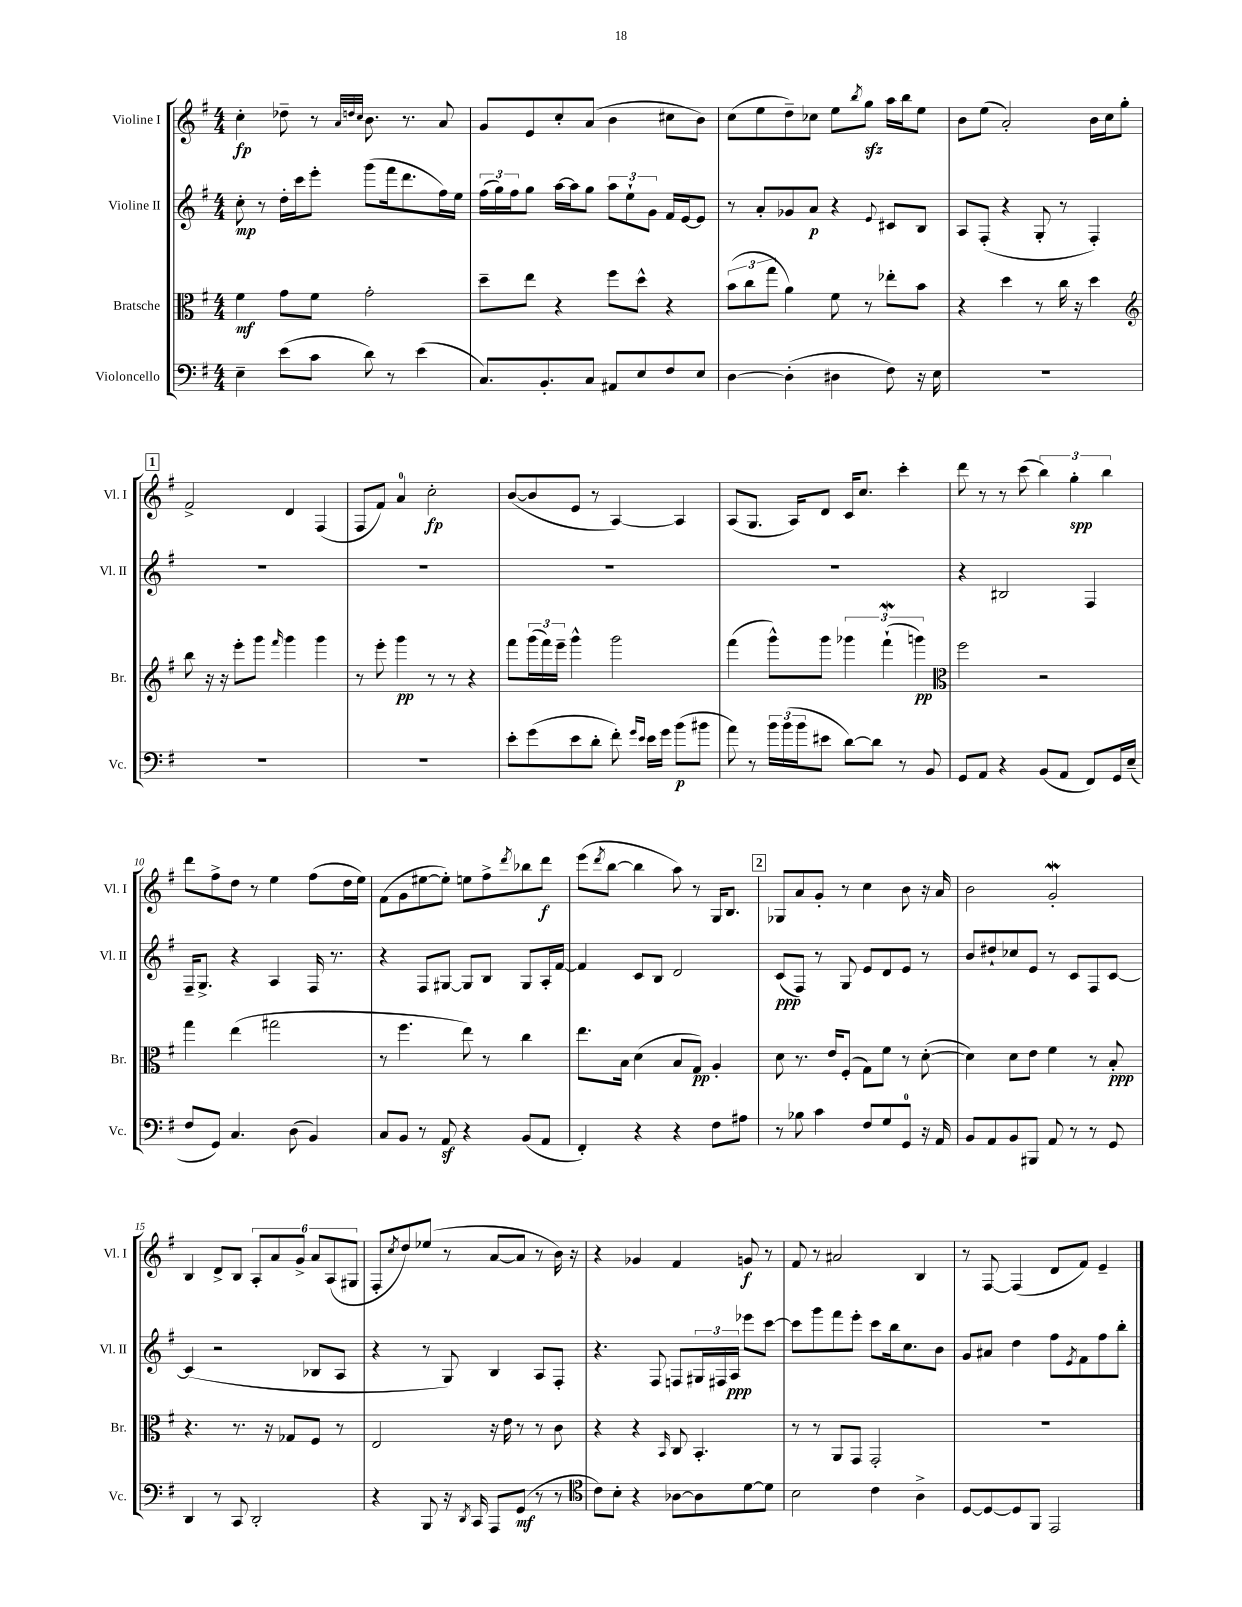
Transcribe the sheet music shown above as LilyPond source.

<<
\new StaffGroup <<
\new Staff = "s0" \with { instrumentName = "Violine I" shortInstrumentName = "Vl. I" } {
    \clef treble \key g \major \numericTimeSignature \time 4/4
    c''4-.\fp des''8-- r8 \grace { a'32 d''32 c''32 } b'8. r8. a'8 |
    g'8 e'8 c''8-. a'8( b'4 cis''8 b'8) |
    c''8( e''8 d''8--) ces''8 e''8 \acciaccatura { b''8 } g''8\sfz a''16 b''16 e''8 |
    b'8 e''8( a'2-.) b'16 c''16 g''8-. |
    \mark \markup { \box "1" } fis'2-> d'4 fis4( |
    fis8 fis'8) a'4-0 c''2-.\fp |
    b'8~( b'8 e'8 r8 a4~) a4 |
    a8( g8. a16) d'8 c'16 c''8. c'''4-. |
    d'''8 r8 r8 c'''8( \tuplet 3/2 { b''4) g''4-.\spp b''4 } |
    d'''8 fis''8-> d''8 r8 e''4 fis''8( d''16 e''16) |
    fis'8( g'8 eis''8~ eis''8-.) e''8 fis''8-> \acciaccatura { d'''8 } bes''8 d'''8\f |
    e'''8( \acciaccatura { d'''8 } b''8~ b''4 a''8) r8 g16 b8. |
    \mark \markup { \box "2" } ges8 a'8 g'8-. r8 c''4 b'8 r16 a'16 |
    b'2 g'2-.\mordent |
    b4 d'8-> b8 \tuplet 6/4 { a8-. a'8 g'8-> a'8 a8( gis8 } |
    fis8-. \acciaccatura { c''8 } d''8) ees''8( r8 a'8~ a'8 r8 b'16) r16 |
    r4 ges'4 fis'4 g'8\f r8 |
    fis'8 r8 ais'2 b4 |
    r8 fis8~ fis4( d'8 fis'8) e'4-- \bar "|." |
}
\new Staff = "s1" \with { instrumentName = "Violine II" shortInstrumentName = "Vl. II" } {
    \clef treble \key g \major \numericTimeSignature \time 4/4
    c''8-.\mp r8 d''16-. c'''16 e'''8-. g'''8( fis'''16 d'''8. fis''16) e''16 |
    \tuplet 3/2 { fis''16( g''16) fis''16 } g''8 a''16~ a''16 g''8 \tuplet 3/2 { a''8 e''8-! g'8 } fis'16 e'16~ e'8 |
    r8 a'8-. ges'8 a'8\p r4 \appoggiatura { e'8 } cis'8 b8 |
    a8 fis8-.( r4 g8-. r8 fis4-.) |
    \mark \markup { \box "1" } R1 |
    R1 |
    R1 |
    R1 |
    r4 bis2 fis4 |
    fis16-- g8.-> r4 a4 fis16 r8. |
    r4 fis8 gis8~ gis8 b8 gis8 a16-. fis'16~ |
    fis'4 c'8 b8 d'2 |
    \mark \markup { \box "2" } c'8\ppp( fis8) r8 g8 e'8 d'8 e'8 r8 |
    b'8 dis''8-! ces''8 e'8 r8 c'8 fis8 c'8~ |
    c'4( r2 bes8 a8 |
    r4 r8 g8) b4 a8 fis8-. |
    r4. fis8 f8 \tuplet 3/2 { gis16 fis16 a16\ppp } ees'''8 c'''8~ |
    c'''8 g'''8 fis'''8 e'''8-. c'''8 b''16 c''8. b'8 |
    g'8 ais'8 d''4 fis''8 \acciaccatura { e'8 } fis'8 fis''8 b''8-. \bar "|." |
}
\new Staff = "s2" \with { instrumentName = "Bratsche" shortInstrumentName = "Br." } {
    \clef alto \key g \major \numericTimeSignature \time 4/4
    fis'4\mf g'8 fis'8 g'2-. |
    d''8-- e''8 r4 fis''8 d''8-^ r4 |
    \tuplet 3/2 { b'8( c''8 g''8 } a'4) fis'8 r8 ees''8-. b'8 |
    r4 d''4 r8 c''16 r16 d''4 |
    \mark \markup { \box "1" } \clef treble b''8 r16 r16 e'''8-. g'''8 \grace { fis'''16 } g'''4 g'''4 |
    r8 e'''8-. g'''4\pp r8 r8 r4 |
    fis'''8 \tuplet 3/2 { g'''16( fis'''16) e'''16-- } g'''4-^ g'''2 |
    fis'''4( g'''8-^) g'''8 \tuplet 3/2 { ges'''4 fis'''4-!\mordent( g'''4\pp) } |
    \clef alto fis''2 r2 |
    g''4 e''4( gis''2 |
    r8 fis''4. e''8) r8 c''4 |
    e''8. b16 d'4( b8 g8\pp) a4-. |
    \mark \markup { \box "2" } d'8 r8. e'16 fis8-.( g8) fis'8 r8 d'8~-.( |
    d'4) d'8 e'8 fis'4 r8 b8-.\ppp |
    r4. r8. r16 ges8 fis8 r8 |
    e2 r16 e'16 r8 r8 c'8 |
    r4 r4 \grace { b,16 } c8 b,4.-. |
    r8 r8 a,8 g,8 g,2-. |
    R1 \bar "|." |
}
\new Staff = "s3" \with { instrumentName = "Violoncello" shortInstrumentName = "Vc." } {
    \clef bass \key g \major \numericTimeSignature \time 4/4
    e4-- e'8( c'8 d'8) r8 e'4( |
    c8.) b,8.-. c8 ais,8 e8 fis8 e8 |
    d4~ d4-.( dis4 fis8) r16 e16 |
    R1 |
    \mark \markup { \box "1" } R1 |
    R1 |
    e'8-. g'8( e'8 d'8-. fis'8-.) \grace { g'16 e'16 } e'16 g'16 b'8\p( bis'8 |
    a'8) r8 \tuplet 3/2 { b'16 b'16( b'16 } eis'8 d'8~) d'8 r8 b,8 |
    g,8 a,8 r4 b,8( a,8 fis,8) g,16 e16--( |
    fis8 g,8) c4. d8( b,4) |
    c8 b,8 r8 a,8\sf r4 b,8( a,8 |
    fis,4-.) r4 r4 fis8 ais8 |
    \mark \markup { \box "2" } r8 bes8 c'4 fis8 g8 g,8-0 r16 a,16 |
    b,8 a,8 b,8 bis,,8 a,8 r8 r8 g,8 |
    d,4 r8 c,8 d,2-. |
    r4 b,,8 r16 \acciaccatura { d,8 } c,16 a,,8 g,8\mf( r8 r8 |
    \clef tenor c'8) b8-. r4 aes8~ aes8 d'8~ d'8 |
    b2 c'4 a4-> |
    d8~ d8~ d8 fis,8 e,2 \bar "|." |
}
>>
>>
